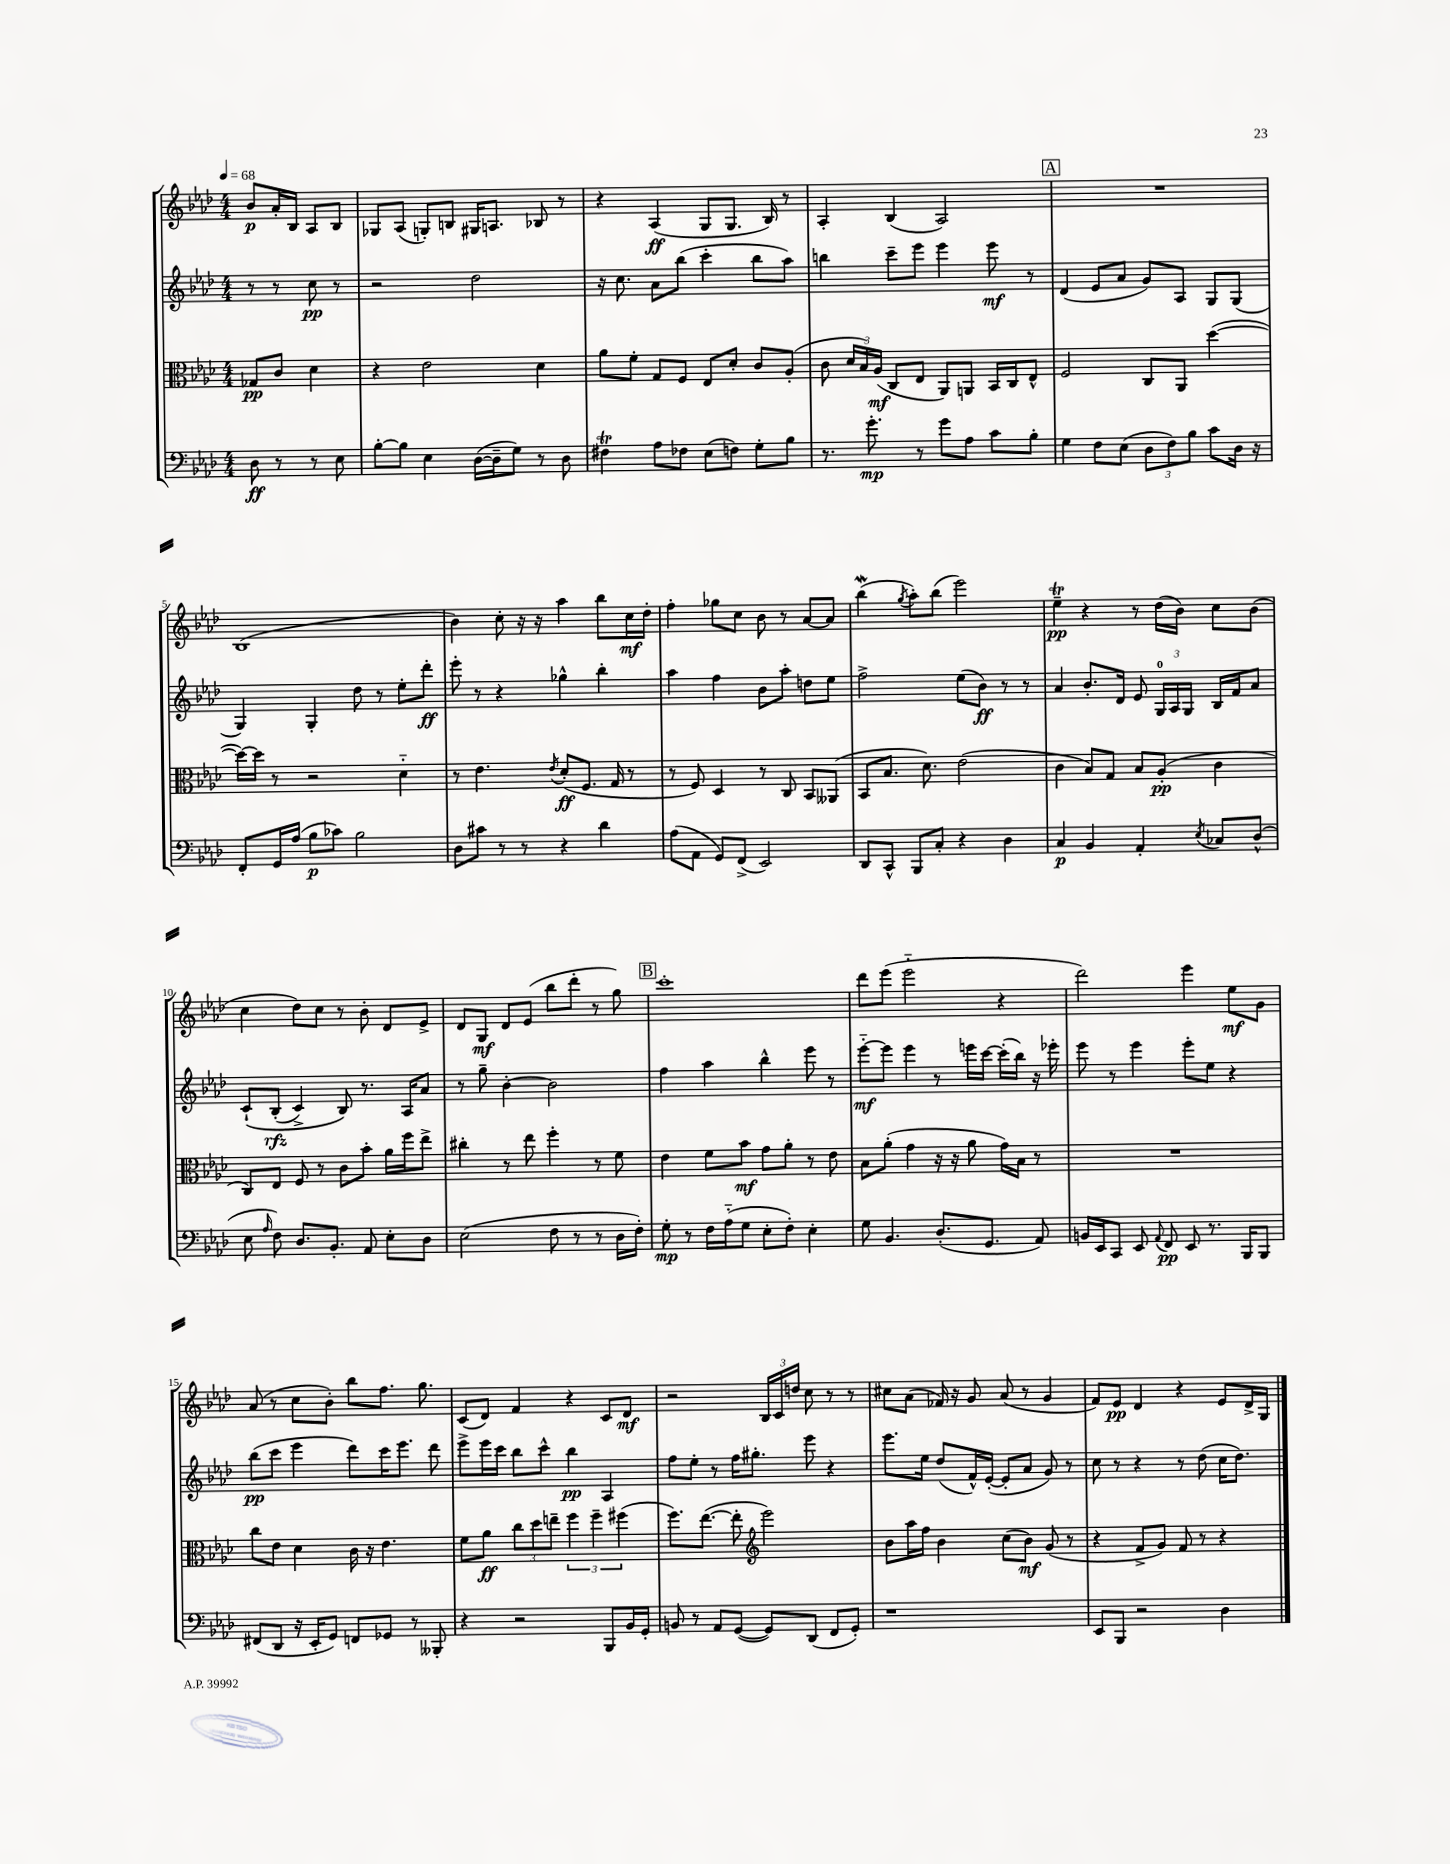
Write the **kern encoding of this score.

**kern	**dynam	**kern	**dynam	**kern	**dynam	**kern	**dynam
*part4	*part4	*part3	*part3	*part2	*part2	*part1	*part1
*staff4	*staff4	*staff3	*staff3	*staff2	*staff2	*staff1	*staff1
*clefF4	*	*clefC3	*	*clefG2	*	*clefG2	*
*k[b-e-a-d-]	*	*k[b-e-a-d-]	*	*k[b-e-a-d-]	*	*k[b-e-a-d-]	*
*M4/4	*	*M4/4	*	*M4/4	*	*M4/4	*
*MM68	*	*MM68	*	*MM68	*	*MM68	*
=	=	=	=	=	=	=	=
8D-\	ff	8G-X/L	pp	8r	.	8b-/L	p
8r	.	8c/J	.	8r	.	16a-'/L	.
.	.	.	.	.	.	16B-/JJ	.
8r	.	4d-\	.	8cc\	pp	8A-/L	.
8E-\	.	.	.	8r	.	8B-/J	.
=1	=1	=1	=1	=1	=1	=1	=1
[8B-'\L	.	4r	.	2r	.	8G-X/L	.
8B-\J]	.	.	.	.	.	(8A-/J	.
4E-\	.	2e-\	.	.	.	8Gn'/L)	.
.	.	.	.	.	.	8Bn/J	.
([16D-\LL	.	.	.	2dd-\	.	16G#X/KL	.
16D-~\J]	.	.	.	.	.	8.An/J	.
8G\J)	.	.	.	.	.	.	.
8r	.	4d-\	.	.	.	8B-X/	.
8D-\	.	.	.	.	.	8r	.
=2	=2	=2	=2	=2	=2	=2	=2
4F#Xt\	.	8a-\L	.	16r	.	4r	.
.	.	.	.	8.cc\	.	.	.
.	.	8f'\J	.	.	.	.	.
8A-\L	.	8G/L	.	8a-\L	.	(4A-/	ff
8F-X\J	.	8F/J	.	(8bb-\J	.	.	.
(8E-\L	.	8E-/L	.	4ccc'\	.	8G/L	.
8Fn\J)	.	8d-'/J	.	.	.	8.G/J	.
8G'\L	.	8c/L	.	8bb-\L	.	.	.
.	.	.	.	.	.	16B-/)	.
8B-\J	.	(8A-'/J	.	8aa-\J)	.	8r	.
=3	=3	=3	=3	=3	=3	=3	=3
8.r	.	8c\	.	4bbn\	.	4A-'/	.
.	.	24d-/LL	.	.	.	.	.
.	.	24B-/)	.	.	.	.	.
8.g'\	mp	.	.	.	.	.	.
.	.	(24A-/JJ	mf	.	.	.	.
.	.	8C/L	.	8ccc~\L	.	(4B-/	.
8r	.	8E-/J	.	8eee-\J	.	.	.
8g\L	.	8AA-/L)	.	4eee-\	.	2A-/)	.
8A-\J	.	8AAn/J	.	.	.	.	.
8c\L	.	16BB-/LL	.	8eee-\	mf	.	.
.	.	16C/J	.	.	.	.	.
8B-'\J	.	8E-^^/J	.	8r	.	.	.
!!LO:REH:place=s1:t=A
=4	=4	=4	=4	=4	=4	=4	=4
4G\	.	2F/	.	(4d-/	.	1r	.
8F\L	.	.	.	8e-/L	.	.	.
(8E-\J	.	.	.	8a-/J	.	.	.
12D-\L	.	8C/L	.	8g/L)	.	.	.
12F\)	.	.	.	.	.	.	.
.	.	8AA-/J	.	8A-/J	.	.	.
12B-\J	.	.	.	.	.	.	.
8c\L	.	([4dd-\	.	8G/L	.	.	.
16D-\Jk	.	.	.	(8G/J	.	.	.
16r	.	.	.	.	.	.	.
!!LO:LB:g=z
=5	=5	=5	=5	=5	=5	=5	=5
8FF'/L	.	16dd-\LL_)	.	4G/)	.	(1B-	.
.	.	16dd-\JJ]	.	.	.	.	.
16GG/L	.	8r	.	.	.	.	.
(16A-/JJ	.	.	.	.	.	.	.
8B-\L	p	2r	.	4G'/	.	.	.
8c-X\J)	.	.	.	.	.	.	.
2B-\	.	.	.	8dd-\	.	.	.
.	.	.	.	8r	.	.	.
.	.	4d-\	.	8ee-'\L	.	.	.
.	.	.	.	8ddd-'\J	ff	.	.
=6	=6	=6	=6	=6	=6	=6	=6
8D-\L	.	8r	.	8eee-'\	.	4b-\)	.
8c#X\J	.	4.e-\	.	8r	.	.	.
8r	.	.	.	4r	.	8cc'\	.
8r	.	.	.	.	.	16r	.
.	.	.	.	.	.	16r	.
.	.	8qe-/	.	.	.	.	.
4r	.	(8d-'/L	ff	4gg-X^^\	.	4aa-\	.
.	.	8.F/J	.	.	.	.	.
4d-\	.	.	.	4bb-'\	.	8bb-\L	.
.	.	16G/	.	.	.	.	.
.	.	8r	.	.	.	16cc\L	mf
.	.	.	.	.	.	16dd-'\JJ	.
=7	=7	=7	=7	=7	=7	=7	=7
(8A-\L	.	8r	.	4aa-\	.	4ff'\	.
8AA-\J	.	8F/)	.	.	.	.	.
8GG/L)	.	4D-/	.	4ff\	.	8gg-X\L	.
(8FF^/J	.	.	.	.	.	8cc\J	.
2EE-/)	.	8r	.	8b-\L	.	8b-\	.
.	.	8C/	.	8aa-'\J	.	8r	.
.	.	8BB-/L	.	8ddn\L	.	[8a-/L	.
.	.	(8AA--X/J	.	8ee-\J	.	8a-/J]	.
=8	=8	=8	=8	=8	=8	=8	=8
8DD-/L	.	8BB-/L	.	2ff^\	.	(4bb-W\	.
8CC^^/J	.	8.B-/J	.	.	.	.	.
.	.	.	.	.	.	8qgg/	.
8BBB-/L	.	.	.	.	.	8aa-'\L)	.
.	.	8.d-\)	.	.	.	.	.
8C'/J	.	.	.	.	.	(8bb-\J	.
4r	.	(2e-\	.	(8ee-\L	.	2eee-\)	.
.	.	.	.	8b-\J)	ff	.	.
4D-\	.	.	.	8r	.	.	.
.	.	.	.	8r	.	.	.
=9	=9	=9	=9	=9	=9	=9	=9
4C/	p	4c\	.	4a-/	.	4ee-T~\	pp
4BB-/	.	8B-/L)	.	8.b-'/L	.	4r	.
.	.	8G/J	.	.	.	.	.
.	.	.	.	16d-/Jk	.	.	.
4AA-'/	.	8B-/L	.	8e-/	.	8r	.
.	.	(8A-'/J	pp	24G/LL	.	(16dd-\LL	.
.	.	.	.	24A-/	.	.	.
.	.	.	.	.	.	16b-\JJ)	.
.	.	.	.	24G/JJ	.	.	.
8qE-/	.	.	.	.	.	.	.
8C-X/L	.	4c\	.	16B-/LL	.	8cc\L	.
.	.	.	.	16f/J	.	.	.
(8D-^^/J	.	.	.	8a-/J	.	(8b-\J	.
!!LO:LB:g=z
=10	=10	=10	=10	=10	=10	=10	=10
8E-\	.	8C/L)	.	(8c`/L	.	4cc\	.
16qqA-/	.	.	.	.	.	.	.
8F\)	.	8E-/J	.	(8B-'/J	rfz	.	.
8.D-/L	.	8F/	.	4c^/)	.	8dd-\L)	.
.	.	8r	.	.	.	8cc\J	.
8.BB-'/J	.	.	.	.	.	.	.
.	.	8c\L	.	8B-/)	.	8r	.
8AA-/	.	8b-'\J	.	8.r	.	8b-'\	.
8E-'\L	.	16a-\LL	.	.	.	8d-/L	.
.	.	16ff\J	.	16A-/KL	.	.	.
8D-\J	.	8ee-^\J	.	8a-/J	.	8e-^/J	.
=11	=11	=11	=11	=11	=11	=11	=11
(2E-\	.	4cc#X'\	.	8r	.	8d-/L	.
.	.	.	.	8gg~\	.	8G/J	mf
.	.	8r	.	[4b-'\	.	8d-/L	.
.	.	8ee-\	.	.	.	(8e-/J	.
8F\	.	4ff'\	.	2b-\]	.	8bb-\L	.
8r	.	.	.	.	.	8ddd-'\J	.
8r	.	8r	.	.	.	8r	.
16D-\LL	.	8f\	.	.	.	8gg\)	.
16F'\JJ)	.	.	.	.	.	.	.
!!LO:REH:place=s1:t=B
=12	=12	=12	=12	=12	=12	=12	=12
8G'\	mp	4e-\	.	4ff\	.	1ccc'	.
8r	.	.	.	.	.	.	.
16F\LL	.	8f\L	.	4aa-\	.	.	.
(16A-\J	.	.	.	.	.	.	.
8G\J	.	8b-\J	mf	.	.	.	.
8E-'\L	.	8g\L	.	4bb-^^\	.	.	.
8F'\J)	.	8a-'\J	.	.	.	.	.
4E-'\	.	8r	.	8eee-\	.	.	.
.	.	8e-\	.	8r	.	.	.
=13	=13	=13	=13	=13	=13	=13	=13
8G\	.	8B-\L	.	[8eee-\L	mf	8ddd-\L	.
4.BB-/	.	(8a-'\J	.	8eee-\J]	.	(8eee-\J	.
.	.	4g\	.	4eee-\	.	2eee-\	.
(8.D-'/L	.	16r	.	8r	.	.	.
.	.	16r	.	.	.	.	.
.	.	8a-\	.	16eeen\LL	.	.	.
8.GG/J	.	.	.	[16ccc\JJ	.	.	.
.	.	16g\LL)	.	(16ccc'\LL]	.	4r	.
.	.	16B-\JJ	.	16bb-\JJ)	.	.	.
8AA-/)	.	8r	.	16r	.	.	.
.	.	.	.	16eee-X'\	.	.	.
=14	=14	=14	=14	=14	=14	=14	=14
16BBn/LL	.	1r	.	8eee-\	.	2ddd-\)	.
16EE-/J	.	.	.	.	.	.	.
8CC/J	.	.	.	8r	.	.	.
8EE-/	.	.	.	4eee-\	.	.	.
8qqAA-/	.	.	.	.	.	.	.
8FF/	pp	.	.	.	.	.	.
8EE-/	.	.	.	8eee-'\L	.	4eee-\	.
8.r	.	.	.	8ee-\J	.	.	.
.	.	.	.	4r	.	8ee-\L	mf
16BBB-/KL	.	.	.	.	.	.	.
8BBB-/J	.	.	.	.	.	8g\J	.
!!LO:LB:g=z
=15	=15	=15	=15	=15	=15	=15	=15
(8FF#X/L	.	8cc\L	.	(8bb-\L	pp	(8a-/	.
8DD-/J	.	8e-\J	.	8ccc\J	.	8r	.
16r	.	4d-\	.	4eee-\	.	8cc\L	.
16EE-'/KL	.	.	.	.	.	.	.
8GG/J)	.	.	.	.	.	8b-'\J)	.
8FFn/L	.	16c\	.	8ddd-\L)	.	8bb-\L	.
.	.	16r	.	.	.	.	.
8GG-X/J	.	4.e-\	.	16ccc\K	.	8.ff\J	.
.	.	.	.	8.eee-\J	.	.	.
8r	.	.	.	.	.	.	.
.	.	.	.	.	.	8.gg\	.
8BBB--X'/	.	.	.	8ddd-\	.	.	.
=16	=16	=16	=16	=16	=16	=16	=16
4r	.	8f\L	.	8eee-^\L	.	(8c/L	.
.	.	8a-\J	ff	16eee-\L	.	8d-/J)	.
.	.	.	.	16ccc\JJ	.	.	.
2r	.	12cc\L	.	8bb-\L	.	4f/	.
.	.	12dd-\	.	.	.	.	.
.	.	.	.	8ccc^^\J	.	.	.
.	.	12een~\J	.	.	.	.	.
.	.	6ff\	.	4bb-\	pp	4r	.
.	.	6ff~\	.	.	.	.	.
8BBB-/L	.	.	.	4A-/	.	8c/L	.
.	.	(6ff#X\	.	.	.	.	.
16BB-/L	.	.	.	.	.	8d-/J	mf
16GG'/JJ	.	.	.	.	.	.	.
=17	=17	=17	=17	=17	=17	=17	=17
8BBn/	.	8.ff\L)	.	8ff\L	.	2r	.
8r	.	.	.	8ee-'\J	.	.	.
.	.	([8.ee-\J	.	.	.	.	.
8AA-/L	.	.	.	8r	.	.	.
([8GG/J	.	8ee-'\]	.	16ff\KL	.	.	.
.	.	.	.	8.gg#X'\J	.	.	.
*	*	*clefG2	*	*	*	*	*
8GG/L])	.	2eee-\)	.	.	.	24B-/LL	.
.	.	.	.	.	.	24c/	.
.	.	.	.	.	.	24ddn/JJ	.
(8DD-/J	.	.	.	8eee-\	.	8cc\	.
8FF/L	.	.	.	4r	.	8r	.
8GG'/J)	.	.	.	.	.	8r	.
=18	=18	=18	=18	=18	=18	=18	=18
1r	.	8b-\L	.	8.eee-\L	.	8cc#X\L	.
.	.	16aa-\L	.	.	.	(8a-\J	.
.	.	16ff\JJ	.	16ee-\Jk	.	.	.
.	.	4b-\	.	(8dd-/L	.	16f-X/)	.
.	.	.	.	.	.	16r	.
.	.	.	.	16f^^/L)	.	8g/	.
.	.	.	.	([16e-'/JJ	.	.	.
.	.	(8cc\L	.	8e-'/L]	.	(8a-/	.
.	.	8b-\J)	mf	8a-/J	.	8r	.
.	.	(8g/	.	8g/)	.	4g/	.
.	.	8r	.	8r	.	.	.
=19	=19	=19	=19	=19	=19	=19	=19
8EE-/L	.	4r	.	8cc\	.	8f/L)	.
8BBB-/J	.	.	.	8r	.	8e-/J	pp
2r	.	8f^/L	.	4r	.	4d-/	.
.	.	8g/J)	.	.	.	.	.
.	.	8f/	.	8r	.	4r	.
.	.	8r	.	(8dd-\	.	.	.
4D-\	.	4r	.	16cc\KL	.	8e-/L	.
.	.	.	.	8.dd-\J)	.	.	.
.	.	.	.	.	.	16d-^/L	.
.	.	.	.	.	.	16G/JJ	.
==	==	==	==	==	==	==	==
*-	*-	*-	*-	*-	*-	*-	*-
